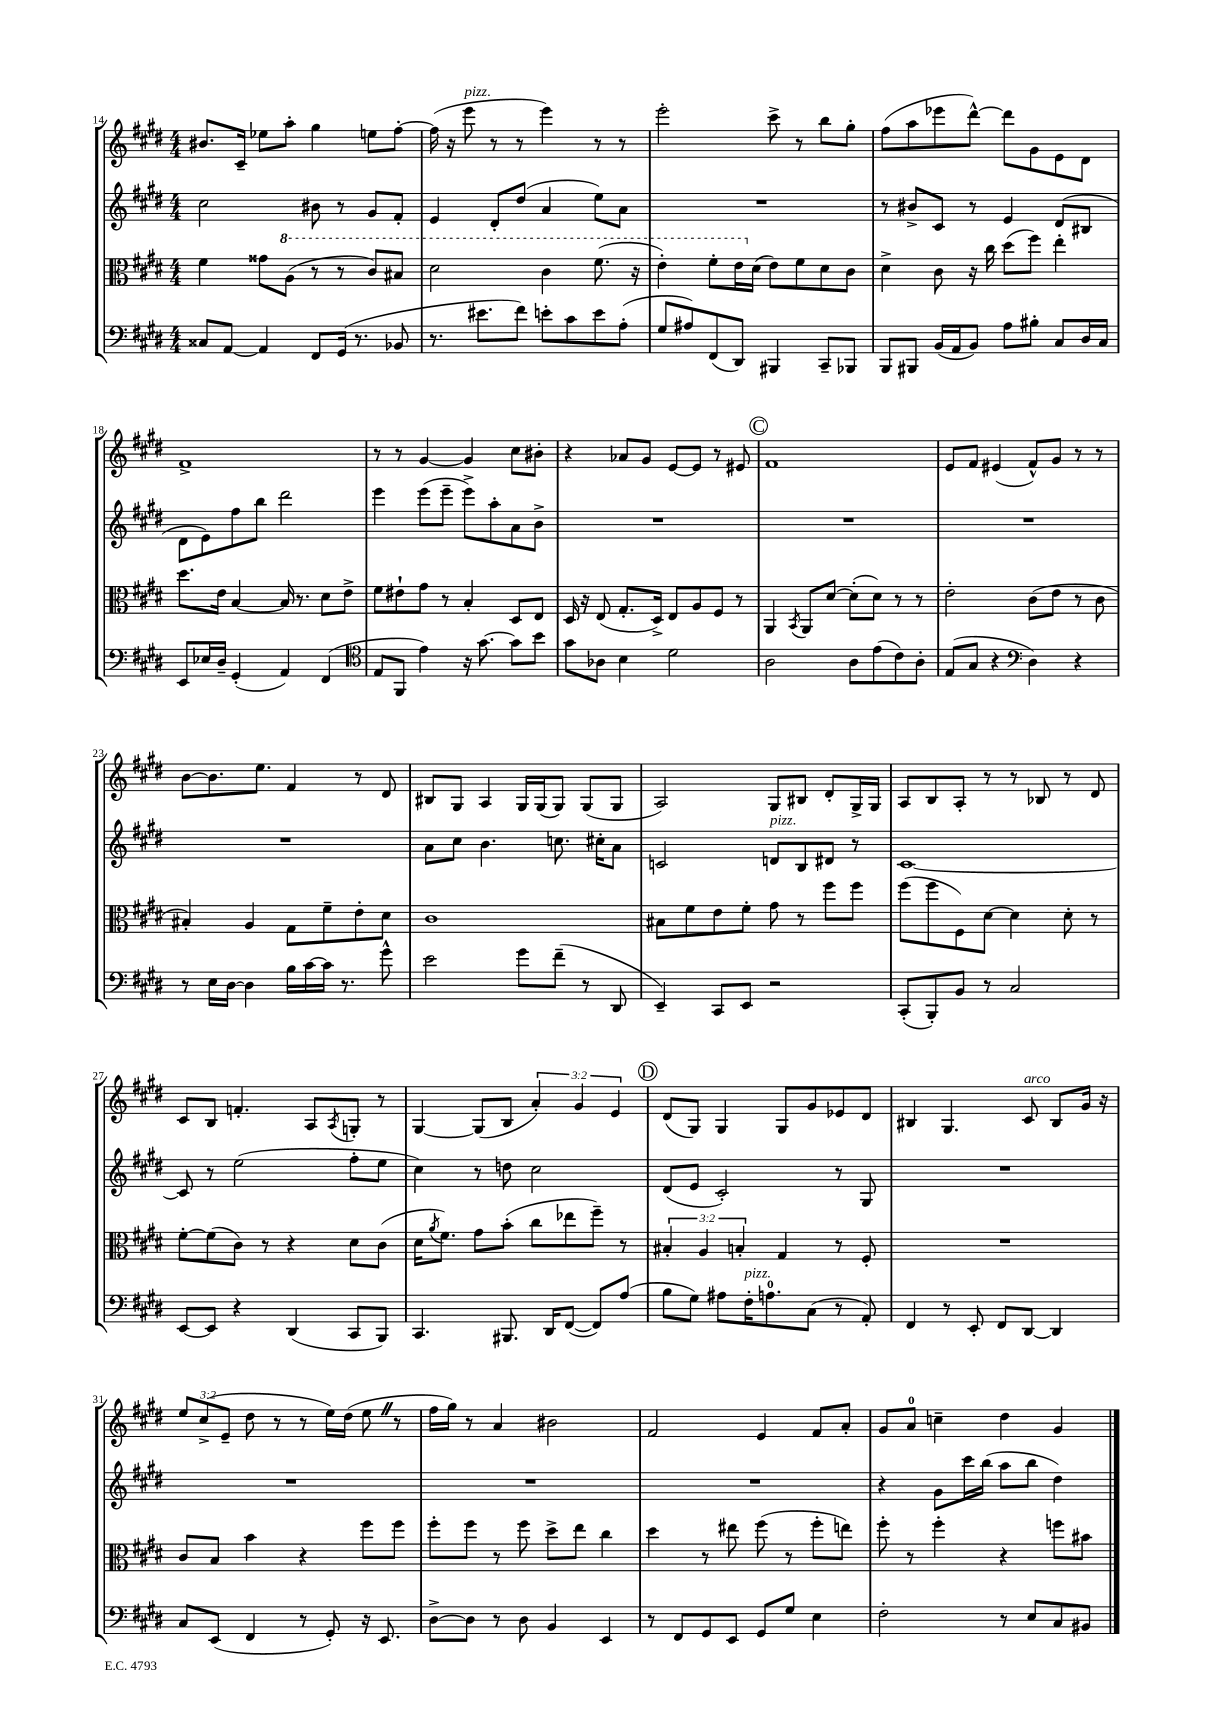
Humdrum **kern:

**kern	**kern	**kern	**kern
*part4	*part3	*part2	*part1
*staff4	*staff3	*staff2	*staff1
*clefF4	*clefC3	*clefG2	*clefG2
*k[f#c#g#d#]	*k[f#c#g#d#]	*k[f#c#g#d#]	*k[f#c#g#d#]
*M4/4	*M4/4	*M4/4	*M4/4
=14	=14	=14	=14
8C##X/L	4f#\	2cc#\	8.b#X/L
[8AA/J	.	.	.
.	.	.	16c#~/Jk
4AA/]	8g##X\L	.	8ee-X\L
*	*8va	*	*
.	(8a\J	.	8aa'\J
8FF#/L	8r	8b#X\	4gg#\
(16GG#/Jk	8r	8r	.
8.r	.	.	.
.	8cc#/L)	8g#/L	8een\L
8BB-X/	8b#X/J	8f#'/J	[8ff#'\J
=15	=15	=15	=15
8.r	2dd#\	4e/	(16ff#\]
.	.	.	16r
!	!	!	!LO:TX:a:i:t=pizz.
.	.	.	8eee\
8.e#X\L	.	.	.
.	.	8d#'/L	8r
8f#\J)	.	(8dd#/J	8r
8en'\L	4cc#\	4a/	4eee\)
8c#\	.	.	.
8e\	(8.ff#\	8ee\L)	8r
(8A'\J	.	8a\J	8r
.	16r	.	.
=16	=16	=16	=16
8G#/L	4ee'\)	1r	2eee'\
8A#X/)	.	.	.
(8FF#/	8ff#'\L	.	.
8DD#/J)	16ee\L	.	.
*	*X8va	*	*
.	(16d#\JJ	.	.
4BBB#X/	8e\L)	.	8ccc#^\
.	8f#\	.	8r
8CC#~/L	8d#\	.	8bb\L
8BBB-X/J	8c#\J	.	8gg#'\J
=17	=17	=17	=17
8BBB/L	4d#^\	8r	(8ff#\L
8BBB#X/J	.	8b#X^/L	8aa\
(16BB/LL	8c#\	8c#/J	8eee-X\
16AA/J	.	.	.
8BB/J)	16r	8r	[8ddd#^^\J)
.	16cc#\	.	.
8A\L	(8dd#\L	4e/	8ddd#\L]
8B#X'\J	8ff#\J)	.	8g#\
8C#/L	4ee'\	(8d#/L	8e\
16D#/L	.	8B#X/J	8d#\J
16C#/JJ	.	.	.
!!LO:LB:g=z
=18	=18	=18	=18
8EE/L	8.dd#\L	8d#\L	1f#^
16E-X/L	.	8e\)	.
16D#~/JJ	16e\Jk	.	.
(4GG#'/	[4B/	8ff#\	.
.	.	8bb\J	.
4AA/)	16B/]	2ddd#\	.
.	8.r	.	.
(4FF#/	8d#\L	.	.
.	8e^\J	.	.
=19	=19	=19	=19
*clefC4	*	*	*
8E/L	8f#\L	4eee\	8r
8FF#/J	8e#X`\	.	8r
4e\)	8g#\J	(8eee\L	[4g#/
.	8r	8eee~\J	.
16r	4B'/	8eee^\L)	4g#/]
[8.g#\	.	.	.
.	.	8aa'\	.
8g#\L]	8D#/L	8a\	8cc#\L
8b\J	8E/J	8b^\J	8b#X'\J
=20	=20	=20	=20
8g#\L	16D#/	1r	4r
.	16r	.	.
8A-X\J	(8E/	.	.
4B\	8.G#'/L	.	8a-X/L
.	.	.	8g#/J
.	16D#^/Jk)	.	.
2d#\	8E/L	.	[8e/L
.	8A/	.	8e/J]
.	8F#/J	.	8r
.	8r	.	8e#X/
!!LO:REH:place=s1:t=C
=21	=21	=21	=21
2A\	4AA/	1r	1f#
.	8qBB/	.	.
.	8AA/L	.	.
.	[8d#/J	.	.
8A\L	(8d#'\L]	.	.
(8e\	8d#\J)	.	.
8c#\)	8r	.	.
8A'\J	8r	.	.
=22	=22	=22	=22
(8E/L	2e'\	1r	8e/L
8G#/J	.	.	8f#/J
4r	.	.	(4e#X/
*clefF4	*	*	*
4D#\)	(8c#\L	.	8f#^^/L)
.	8e\J	.	8g#/J
4r	8r	.	8r
.	8c#\	.	8r
!!LO:LB:g=z
=23	=23	=23	=23
8r	4B#X'/)	1r	[8b\L
16E\LL	.	.	8.b\]
[16D#\JJ	.	.	.
4D#\]	4A/	.	.
.	.	.	8.ee\J
16B\LL	8G#\L	.	4f#/
[16c#\	.	.	.
16c#\JJ]	8f#~\	.	.
8.r	.	.	.
.	8e'\	.	8r
8g#^^\	8d#\J	.	8d#/
=24	=24	=24	=24
2e\	1c#	8a\L	8B#X/L
.	.	8cc#\J	8G#/J
.	.	4.b\	4A/
8g#\L	.	.	16G#/LL
.	.	.	(16G#/J
(8f#~\J	.	8.ccn\	8G#/J)
8r	.	.	(8G#/L
.	.	16cc#X'\KL	.
8DD#/	.	8a\J	8G#/J
=25	=25	=25	=25
4EE~/)	8B#X\L	2cn/	2A/)
.	8f#\	.	.
8CC#/L	8e\	.	.
8EE/J	8f#'\J	.	.
!	!	!LO:TX:a:i:t=pizz.	!
2r	8g#\	8dn/L	8G#/L
.	8r	8B/	8B#X/J
.	8ff#\L	8d#X/J	8d#'/L
.	8ff#\J	8r	16G#^/L
.	.	.	16G#/JJ
=26	=26	=26	=26
(8CC#'/L	(8ff#\L	[1c#	8A/L
8BBB'/)	8ff#\	.	8B/
8BB/J	8F#\)	.	8A'/J
8r	[8d#\J	.	8r
2C#/	4d#\]	.	8r
.	.	.	8B-X/
.	8d#'\	.	8r
.	8r	.	8d#/
!!LO:LB:g=z
=27	=27	=27	=27
[8EE/L	[8f#'\L	8c#/]	8c#/L
8EE/J]	(8f#\]	8r	8B/J
4r	8c#\J)	(2ee\	4.fn'/
.	8r	.	.
(4DD#/	4r	.	.
.	.	.	8A/L
.	.	.	8qA/
8CC#/L	8d#\L	8ff#'\L	8Gn'/J
8BBB/J)	(8c#\J	8ee\J	8r
=28	=28	=28	=28
4.CC#/	16d#\KL	4cc#\)	[4G#/
.	8qa/	.	.
.	8.f#\J)	.	.
.	8g#\L	8r	(8G#/L]
8.BBB#X/	(8b'\J	8ddn\	8B/J
.	8cc#\L	2cc#\	6a'/)
16DD#/KL	.	.	.
([8FF#/J	8ee-X\	.	.
.	.	.	6g#/
8FF#/L])	8ff#~\J)	.	.
.	.	.	6e/
(8A/J	8r	.	.
!!LO:REH:place=s1:t=D
=29	=29	=29	=29
8B\L	6B#X'/	(8d#/L	(8d#/L
8G#\J)	.	8e/J	8G#/J)
.	6A/	.	.
8A#X\L	.	2c#'/)	4G#/
.	6Bn'/	.	.
!LO:TX:a:i:t=pizz.	!	!	!
16F#'\K	.	.	.
8.An\	.	.	.
.	4G#/	.	8G#/L
(8C#\J	.	.	8g#/
8r	8r	8r	8e-X/
8AA'/)	8F#'/	8G#/	8d#/J
=30	=30	=30	=30
4FF#/	1r	1r	4B#X/
8r	.	.	4.G#/
8EE'/	.	.	.
8FF#/L	.	.	.
!	!	!	!LO:TX:a:i:t=arco
[8DD#/J	.	.	8c#/
4DD#/]	.	.	8B#/L
.	.	.	16g#/Jk
.	.	.	16r
!!LO:LB:g=z
=31	=31	=31	=31
8C#/L	8c#/L	1r	12ee/L
.	.	.	(12cc#^/
(8EE/J	8B/J	.	.
.	.	.	12e~/J
4FF#/	4b\	.	8dd#\
.	.	.	8r
8r	4r	.	8r
8GG#'/)	.	.	16ee\LL)
.	.	.	(16dd#\JJ
16r	8ff#\L	.	8eeZ\
8.EE/	.	.	.
.	8ff#\J	.	8r
=32	=32	=32	=32
[8D#^\L	8ff#'\L	1r	16ff#\LL
.	.	.	16gg#\JJ)
8D#\J]	8ff#\J	.	8r
8r	8r	.	4a/
8D#\	8ff#\	.	.
4BB/	8dd#^\L	.	2b#X\
.	8ee\J	.	.
4EE/	4cc#\	.	.
=33	=33	=33	=33
8r	4dd#\	1r	2f#/
8FF#/L	.	.	.
8GG#/	8r	.	.
8EE/J	8ee#X\	.	.
8GG#/L	(8ff#\	.	4e/
8G#/J	8r	.	.
4E\	8ff#'\L	.	8f#/L
.	8een\J)	.	8a'/J
=34	=34	=34	=34
2F#'\	8ff#'\	4r	8g#/L
.	8r	.	8a/J
.	4ff#'\	8g#\L	4ccn~\
.	.	16ccc#\L	.
.	.	(16bb\JJ	.
8r	4r	8aa\L	4dd#\
8E/L	.	8bb\J	.
8C#/	8ffn\L	4dd#\)	4g#/
8BB#X/J	8b#X\J	.	.
==	==	==	==
*-	*-	*-	*-
